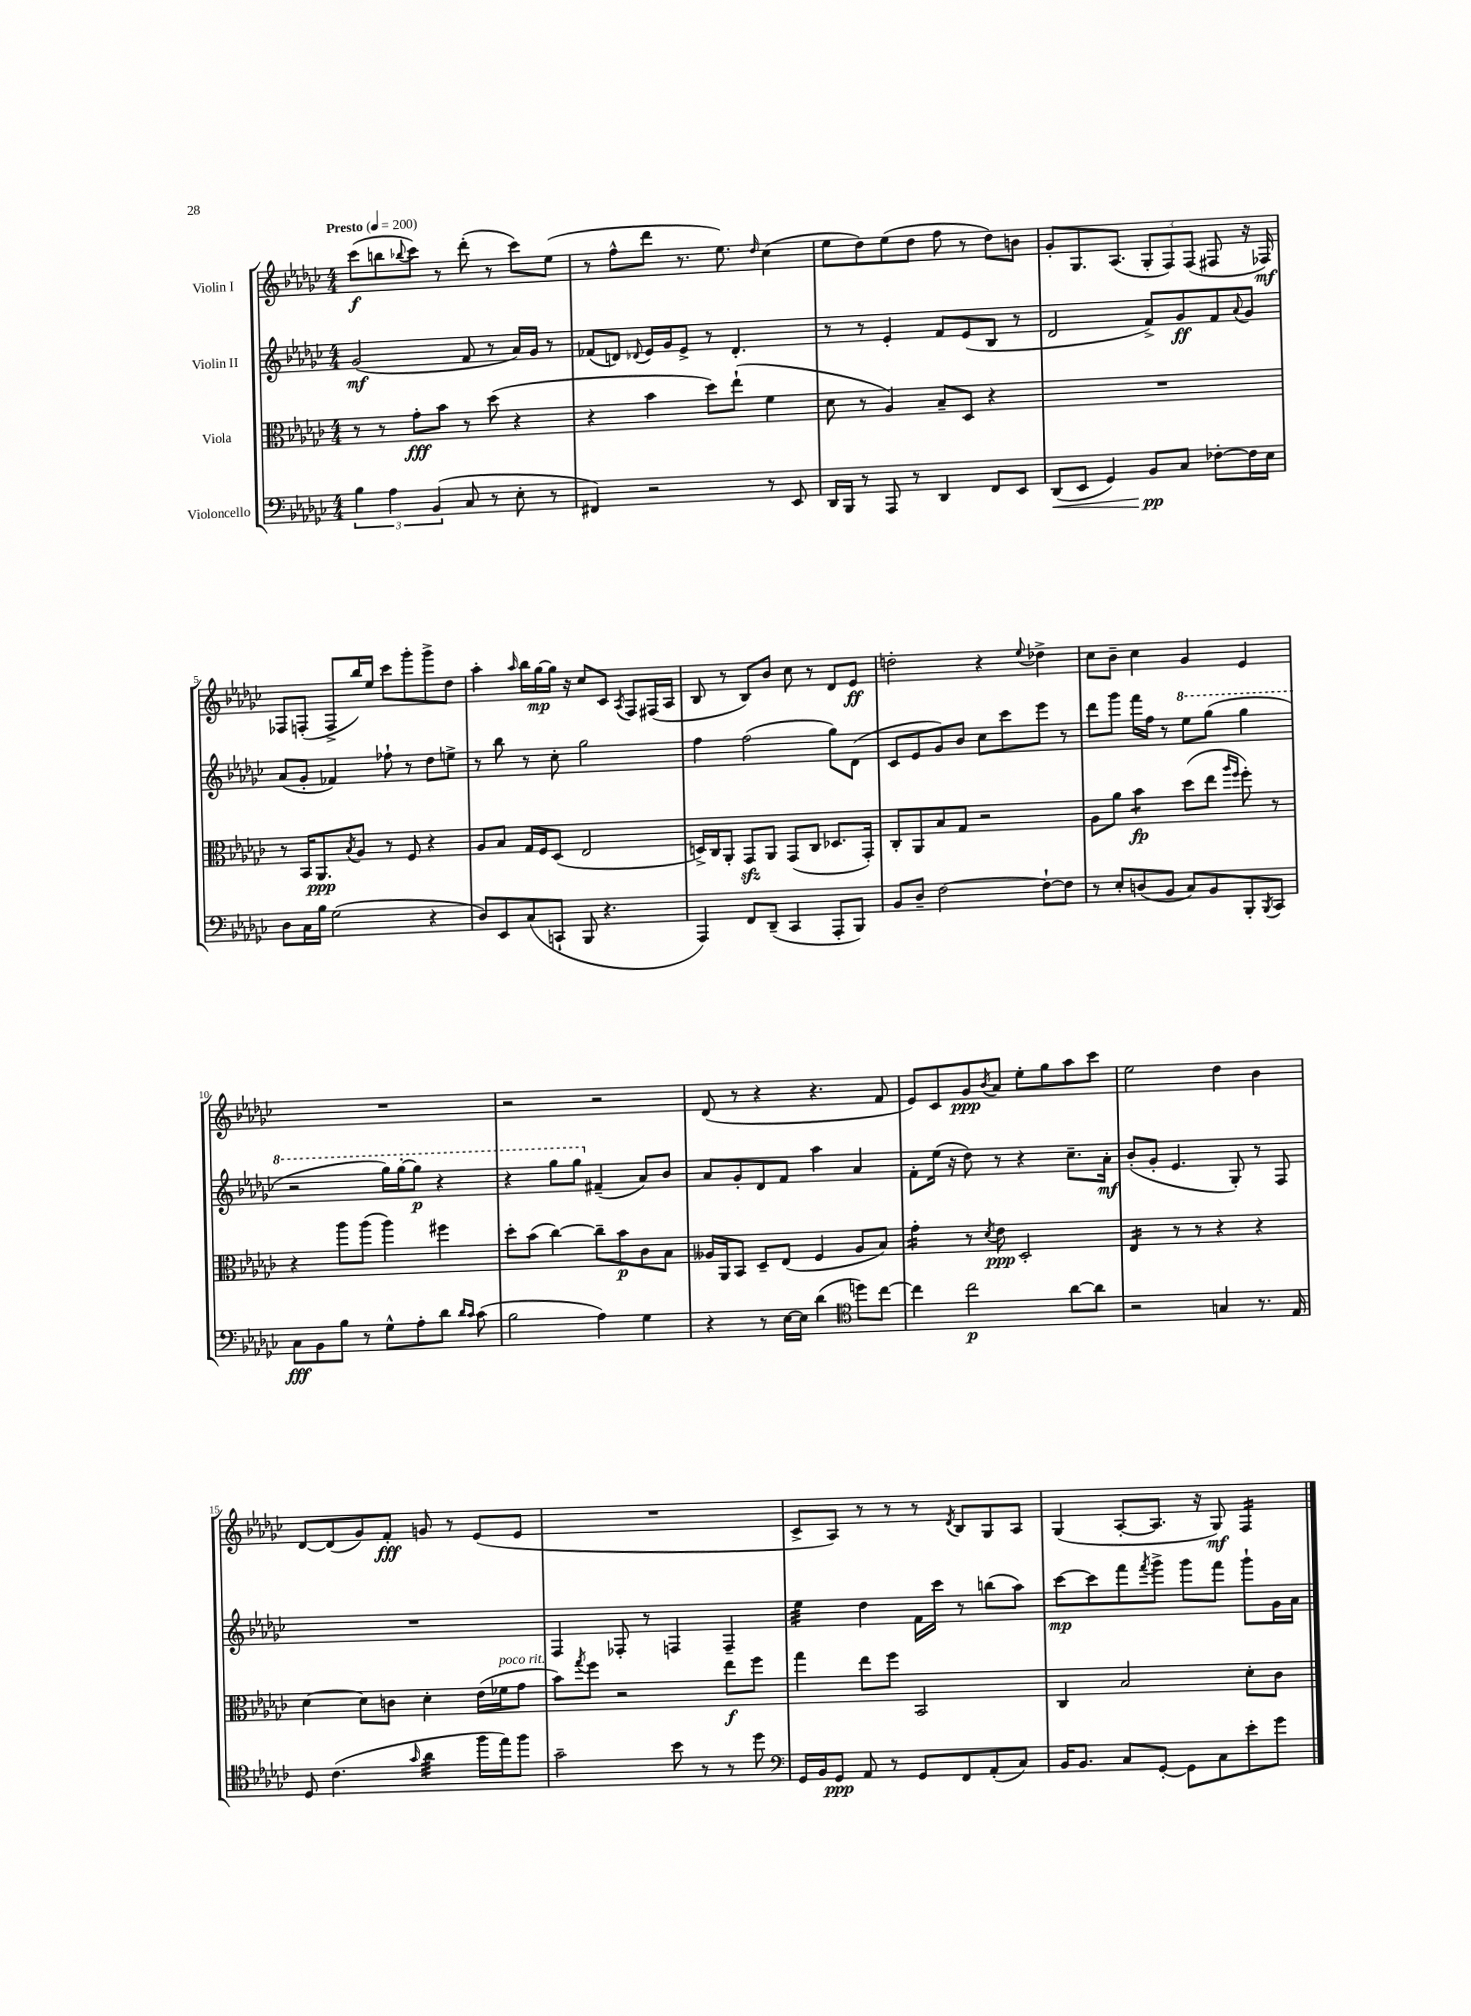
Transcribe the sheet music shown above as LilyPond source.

<<
\new StaffGroup <<
\new Staff = "s0" \with { instrumentName = "Violin I" } {
    \clef treble \key ges \major \numericTimeSignature \time 4/4 \tempo "Presto" 4 = 200
    ces'''8\f( b''8 \appoggiatura { bes''8 } ces'''8) r8 des'''8-.( r8 ces'''8) ees''8( |
    r8 f''8-^ des'''8 r8. ees''8.) \grace { des''16 } ces''4( |
    ees''8 des''8) ees''8( des''8 f''8 r8 des''8) b'8 |
    ges'8-. ges8. aes8.( \tuplet 3/2 { ges8-. f8) f8( } fis8 r16 fes16\mf) |
    fes8 f8-.( f8-> bes''16) ees''16 ces'''8 ges'''8-. ges'''8-> des''8 |
    aes''4-. \grace { aes''16 } bes''16 ges''16~\mp ges''16 r16 ces''8 ces'8 \acciaccatura { aes8 } f8 fis16( aes16 |
    bes8 r8 bes8) bes'8 ces''8 r8 des'8 ees'8\ff |
    d''2-. r4 \appoggiatura { ees''8 } des''4-> |
    ces''8 bes'8-- ces''4 ges'4 ees'4 |
    R1 |
    r2 r2 |
    des'8( r8 r4 r4. f'8 |
    ees'8) ces'8 ges'8\ppp \acciaccatura { bes'8 } aes'8 ees''8-. ges''8 aes''8 ces'''8 |
    ees''2 des''4 bes'4 |
    des'8~ des'8( ges'8) f'8-.\fff g'8 r8 ees'8( ees'8 |
    R1 |
    ces'8-> aes8) r8 r8 r8 \acciaccatura { des'8 } bes8 ges8 aes8 |
    ges4( aes8~-. aes8. r16 ges8\mf) f4:16 \bar "|." |
}
\new Staff = "s1" \with { instrumentName = "Violin II" } {
    \clef treble \key ges \major \numericTimeSignature \time 4/4
    ges'2\mf( f'8 r8 aes'16) ges'16 r8 |
    fes'8( d'8) \appoggiatura { des'8 } ees'16 ges'16 ees'8-> r8 des'4.-. |
    r8 r8 ees'4-. f'8 ees'8( bes8 r8 |
    des'2 f'8->) ges'8\ff f'8 \appoggiatura { aes'8 } ges'8 |
    aes'8( ges'8-. fes'4) fes''8-! r8 des''8 e''8-> |
    r8 bes''8 r8 ces''8-. ges''2 |
    f''4 f''2( ges''8) des'8( |
    ces'8 ees'8 ges'8) bes'8 ces''8 ces'''8 ees'''8 r8 |
    des'''8 ges'''8 f'''16 f''16 r8 \ottava #1 ees'''8 ges'''8( ges'''4 |
    r2 ges'''16) ges'''16~-. ges'''8\p r4 |
    r4 ges'''8 ges'''8 \ottava #0 fis'4--( aes'8) bes'8 |
    aes'8 ges'8-. des'8 f'8 aes''4 aes'4 |
    f'8-. ees''16( r16 des''8) r8 r4 ces''8.-- aes'16-.\mf |
    bes'8-.( ges'8-. ees'4. ges8-.) r8 f8 |
    R1 |
    f4 fes8-. r8 f4 f4-- |
    ees''4:32 des''4 f'16 ces'''16 r8 b''8( aes''8) |
    ces'''8~\mp ces'''8 f'''8 \acciaccatura { f'''8 } ges'''8-> ges'''8 f'''8 ges'''8-! ges'16 aes'16 \bar "|." |
}
\new Staff = "s2" \with { instrumentName = "Viola" } {
    \clef alto \key ges \major \numericTimeSignature \time 4/4
    r8 r8 ges'8-.\fff bes'8 r8 des''8( r4 |
    r4 bes'4 des''8) ees''8-!( f'4 |
    des'8 r8 aes4) bes8-- des8 r4 |
    R1 |
    r8 bes,16 aes,8.\ppp \acciaccatura { bes8 } aes8 r8 f8 r4 |
    aes8 bes8 ges16 f16 des8( ees2 |
    d16->) ces16 aes,8-. ges,8\sfz aes,8 ges,8( ces8 des8. ges,16-.) |
    ces8-. aes,8 bes8 ges8 r2 |
    aes8 aes'8 bes'4:8\fp des''8( ees''8 \grace { aes''16 f''16 } f''8-.) r8 |
    r4 aes''8 aes''8( aes''4) fis''4 |
    des''8-. bes'8( ces''4~) ces''8-- bes'8\p ces'8 bes8 |
    aeses16 aes,16 bes,8 des8-- ees8( f4 aeses8 bes8) |
    ges'4:16-. r8 \acciaccatura { des'8 } ees'8\ppp des2-. |
    ees4:16 r8 r8 r4 r4 |
    des'4~ des'8 c'8 des'4-. ees'16( fes'16^\markup { \italic "poco rit." } ges'8 |
    bes'8) \acciaccatura { ges''8 } f''8 r2 ees''8\f f''8 |
    ges''4 ees''8 f''8 bes,2 |
    ces4 bes2 des'8-. ces'8 \bar "|." |
}
\new Staff = "s3" \with { instrumentName = "Violoncello" } {
    \clef bass \key ges \major \numericTimeSignature \time 4/4
    \tuplet 3/2 { bes4 aes4 bes,4( } ces8 r8 ees8-. r8 |
    fis,4) r2 r8 ees,8 |
    des,16 bes,,16 r8 aes,,8 r8 des,4 f,8 ees,8 |
    des,8\<( ees,8 ges,4) bes,8\pp\! ces8 fes8~-. fes16 ees16 |
    des8 ces16 bes16 ges2( r4 |
    des8) ees,8 ces8( c,8-! bes,,8 r4. |
    aes,,4) f,8 des,8--( ces,4 aes,,8-. bes,,8) |
    bes,8 des8-- f2~ f8~-! f8 |
    r8 ees8-. d8( bes,8 ces8) bes,8 bes,,8-. \acciaccatura { bes,,8 } ces,8 |
    ces8\fff bes,8 bes8 r8 ges8-^ aes8-. des'8 \grace { des'16 ces'16 } ces'8( |
    bes2 aes4) ges4 |
    r4 r8 ees16~ ees16 des'4( \clef tenor d''8) ces''8~ |
    ces''4 ces''2\p aes'8~ aes'8 |
    r2 g4 r8. ees16 |
    des8 ces'4.( \grace { ges'16 } aes'4:32 f''16 ees''16) f''8 |
    ges'2-- bes'8 r8 r8 des''8 |
    \clef bass ges,16 bes,16 ges,8\ppp aes,8 r8 ges,8 f,8 aes,8-.( ces8) |
    bes,16 bes,8. ces8 ges,8~-. ges,8 ces8 ees'8-. ges'8 \bar "|." |
}
>>
>>
